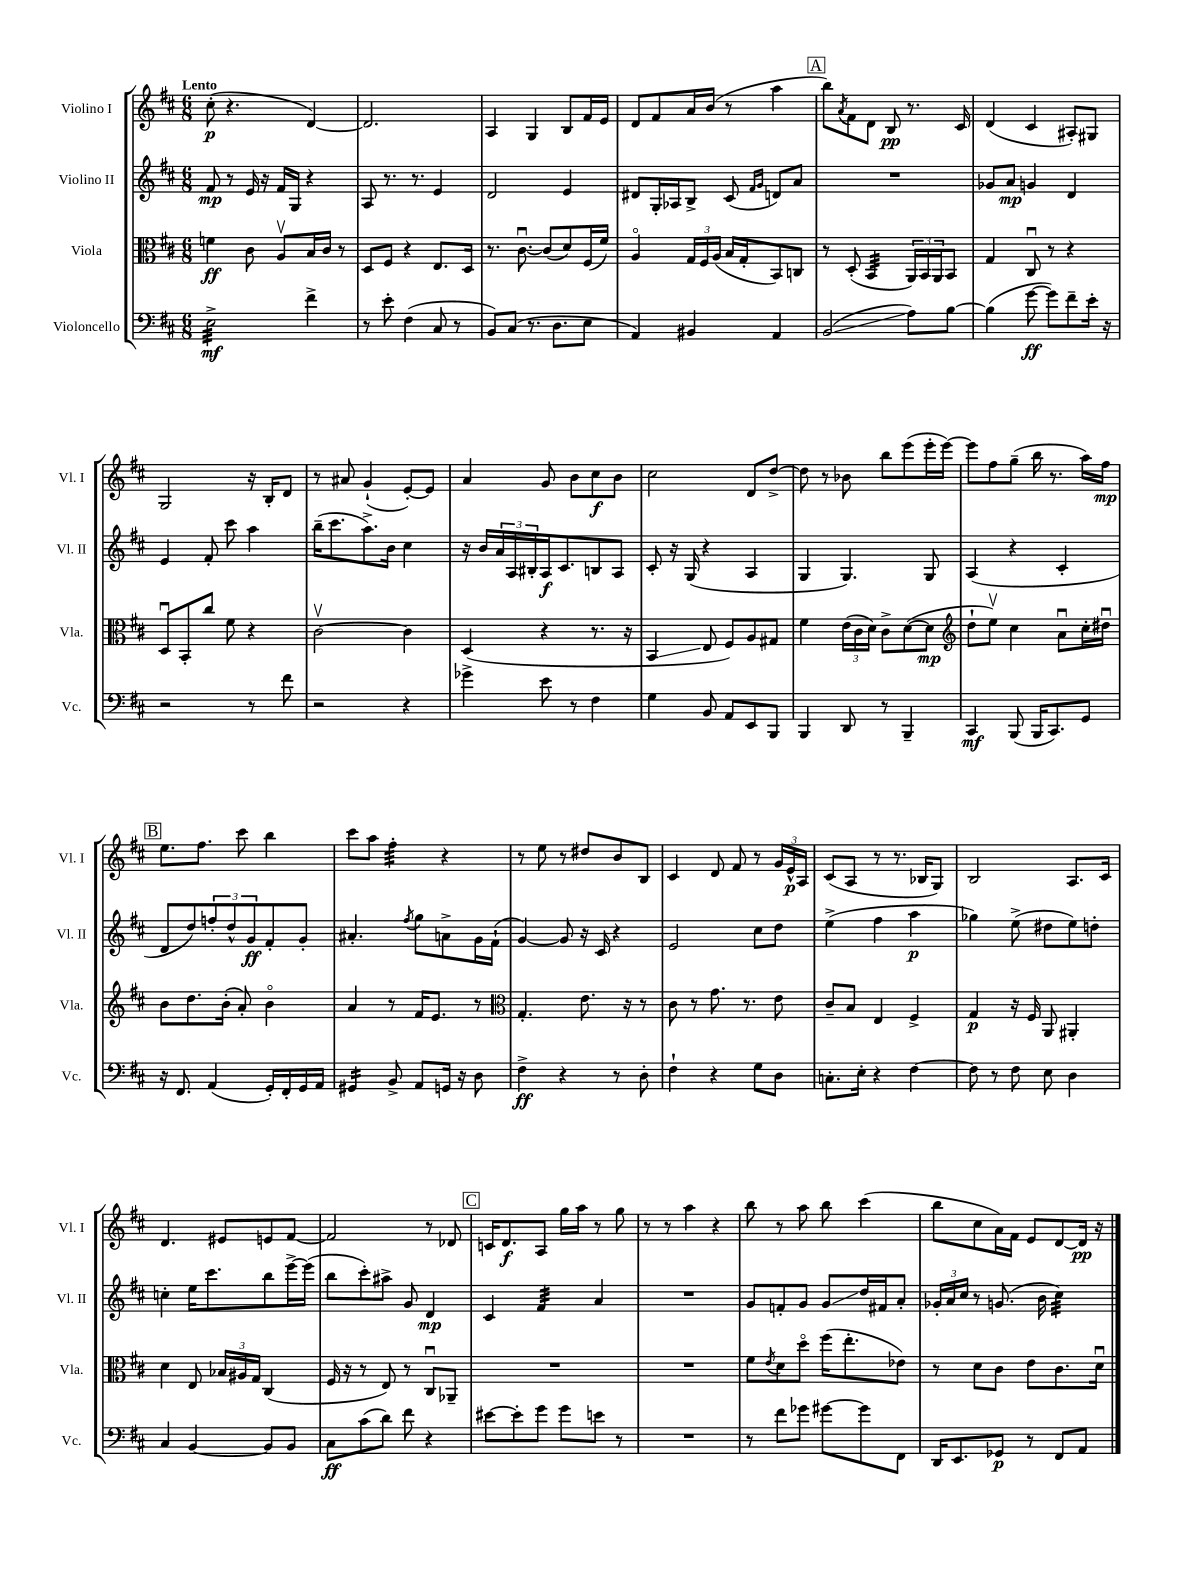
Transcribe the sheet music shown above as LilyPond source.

<<
\new StaffGroup <<
\new Staff = "s0" \with { instrumentName = "Violino I" shortInstrumentName = "Vl. I" } {
    \clef treble \key d \major \numericTimeSignature \time 6/8 \tempo "Lento"
    cis''8-.\p( r4. d'4~) |
    d'2. |
    a4 g4 b8 fis'16 e'16 |
    d'8 fis'8 a'16 b'16( r8 a''4 |
    \mark \markup { \box "A" } b''8) \acciaccatura { a'8 } fis'8 d'8 b8\pp r8. cis'16 |
    d'4( cis'4 ais8-.) gis8 |
    g2 r16 b16-. d'8 |
    r8 ais'8 g'4-!( e'8~-.) e'8 |
    a'4 g'8 b'8 cis''8\f b'8 |
    cis''2 d'8 d''8~-> |
    d''8 r8 bes'8 b''8 e'''8( e'''16-. e'''16~) |
    e'''8 fis''8 g''8--( b''16 r8. a''16) fis''16\mp |
    \mark \markup { \box "B" } e''8. fis''8. cis'''8 b''4 |
    cis'''8 a''8 fis''4:32-. r4 |
    r8 e''8 r8 dis''8 b'8 b8 |
    cis'4 d'8 fis'8 r8 \tuplet 3/2 { g'16 e'16-^\p a16 } |
    cis'8( a8 r8 r8. bes16 g8) |
    b2 a8. cis'16 |
    d'4. eis'8 e'8 fis'8~ |
    fis'2 r8 des'8 |
    \mark \markup { \box "C" } c'16 d'8.\f a8 g''16 a''16 r8 g''8 |
    r8 r8 a''4 r4 |
    b''8 r8 a''8 b''8 cis'''4( |
    b''8 cis''8 a'16) fis'16 e'8 d'8~ d'16\pp r16 \bar "|." |
}
\new Staff = "s1" \with { instrumentName = "Violino II" shortInstrumentName = "Vl. II" } {
    \clef treble \key d \major \numericTimeSignature \time 6/8
    fis'8\mp r8 e'16 r16 fis'16 g16 r4 |
    a8 r8. r8. e'4 |
    d'2 e'4 |
    dis'8 g16-. aes16 b8-> cis'8( \grace { fis'16 g'16 } d'8) a'8 |
    \mark \markup { \box "A" } R2. |
    ges'8 a'8\mp g'4 d'4 |
    e'4 fis'8-. cis'''8 a''4 |
    b''16--( cis'''8. a''8.->) b'16 cis''4 |
    r16 b'16 \tuplet 3/2 { a'16 a16 bis16-. } a16\f cis'8. b8 a8 |
    cis'8-. r16 g16( r4 a4 |
    g4 g4.) g8 |
    a4( r4 cis'4-. |
    \mark \markup { \box "B" } d'8 d''8) \tuplet 3/2 { f''8-. d''8-^ g'8\ff } fis'8-. g'8-. |
    ais'4.-. \acciaccatura { fis''8 } g''8 a'8-> g'16 fis'16-!( |
    g'4~) g'8 r16 cis'16 r4 |
    e'2 cis''8 d''8 |
    e''4->( fis''4 a''4\p |
    ges''4) e''8->( dis''8 e''8) d''8-. |
    c''4-. e''16 cis'''8. b''8 e'''16~-> e'''16( |
    b''8 cis'''8-.) ais''8-> g'8 d'4\mp |
    \mark \markup { \box "C" } cis'4 fis'4:32 a'4 |
    R2. |
    g'8 f'8-. g'8 g'8\glissando d''16 fis'16 a'8-. |
    \tuplet 3/2 { ges'16-. a'16 cis''16 } r8 g'8.( b'16 cis''4:32) \bar "|." |
}
\new Staff = "s2" \with { instrumentName = "Viola" shortInstrumentName = "Vla." } {
    \clef alto \key d \major \numericTimeSignature \time 6/8
    f'4\ff cis'8 a8\upbow b16 cis'16 r8 |
    d8 fis8 r4 e8. d16 |
    r8. cis'8.~\downbow cis'8( d'8) fis16( fis'16) |
    a4\flageolet \tuplet 3/2 { g16 fis16 a16( } b16 g16-. b,8) c8 |
    \mark \markup { \box "A" } r8 d8-.( b,4:32 \tuplet 3/2 { a,16) b,16 a,16 } b,8 |
    g4 cis8\downbow r8 r4 |
    d8\downbow b,8-. cis''8 fis'8 r4 |
    cis'2~\upbow cis'4 |
    d4( r4 r8. r16 |
    b,4\glissando e8 fis8) a8 gis8 |
    fis'4 \tuplet 3/2 { e'16( cis'16 d'16) } cis'8-> d'8~( d'8\mp |
    \clef treble d''8-! e''8\upbow) cis''4 a'8\downbow cis''16-. dis''16\downbow |
    \mark \markup { \box "B" } b'8 d''8. b'16-.( a'8-.) b'4\flageolet |
    a'4 r8 fis'16 e'8. r8 |
    \clef alto g4.-. e'8. r16 r8 |
    cis'8 r8 g'8. r8. e'8 |
    cis'8-- b8 e4 fis4-> |
    g4\p r16 fis16 a,8 ais,4-. |
    d'4 e8 \tuplet 3/2 { bes16 ais16 g16 } cis4( |
    fis16 r16 r8 e8) r8 cis8\downbow aes,8-- |
    \mark \markup { \box "C" } R2. |
    R2. |
    fis'8 \acciaccatura { e'8 } d'8 d''8\flageolet fis''16( e''8.-. ees'8) |
    r8 d'8 cis'8 e'8 cis'8. d'16\downbow \bar "|." |
}
\new Staff = "s3" \with { instrumentName = "Violoncello" shortInstrumentName = "Vc." } {
    \clef bass \key d \major \numericTimeSignature \time 6/8
    e2:32->\mf fis'4-> |
    r8 e'8-. fis4( cis8 r8 |
    b,8) cis8( r8. d8. e8 |
    a,4) bis,4 a,4 |
    \mark \markup { \box "A" } b,2\glissando( a8) b8~ |
    b4( g'8~\ff g'8) fis'8-- e'16-. r16 |
    r2 r8 fis'8 |
    r2 r4 |
    ges'4-> e'8 r8 fis4 |
    g4 b,8 a,8 e,8 b,,8 |
    b,,4 d,8 r8 b,,4-- |
    cis,4\mf b,,8( b,,16 cis,8.) g,8 |
    \mark \markup { \box "B" } r16 fis,8. a,4( g,16-.) fis,16-. g,16 a,16 |
    gis,4:16 b,8-> a,8 g,16 r16 d8 |
    fis4->\ff r4 r8 d8-. |
    fis4-! r4 g8 d8 |
    c8.-. e16-. r4 fis4~ |
    fis8 r8 fis8 e8 d4 |
    cis4 b,4~ b,8 b,8 |
    cis8\ff cis'8( d'8) fis'8 r4 |
    \mark \markup { \box "C" } eis'8~ eis'8-. g'8 g'8 e'8 r8 |
    R2. |
    r8 fis'8 ges'8 gis'8~ gis'8 fis,8 |
    d,16 e,8. ges,8\p r8 fis,8 a,8 \bar "|." |
}
>>
>>
\layout { \context { \Score \remove "Bar_number_engraver" } }
